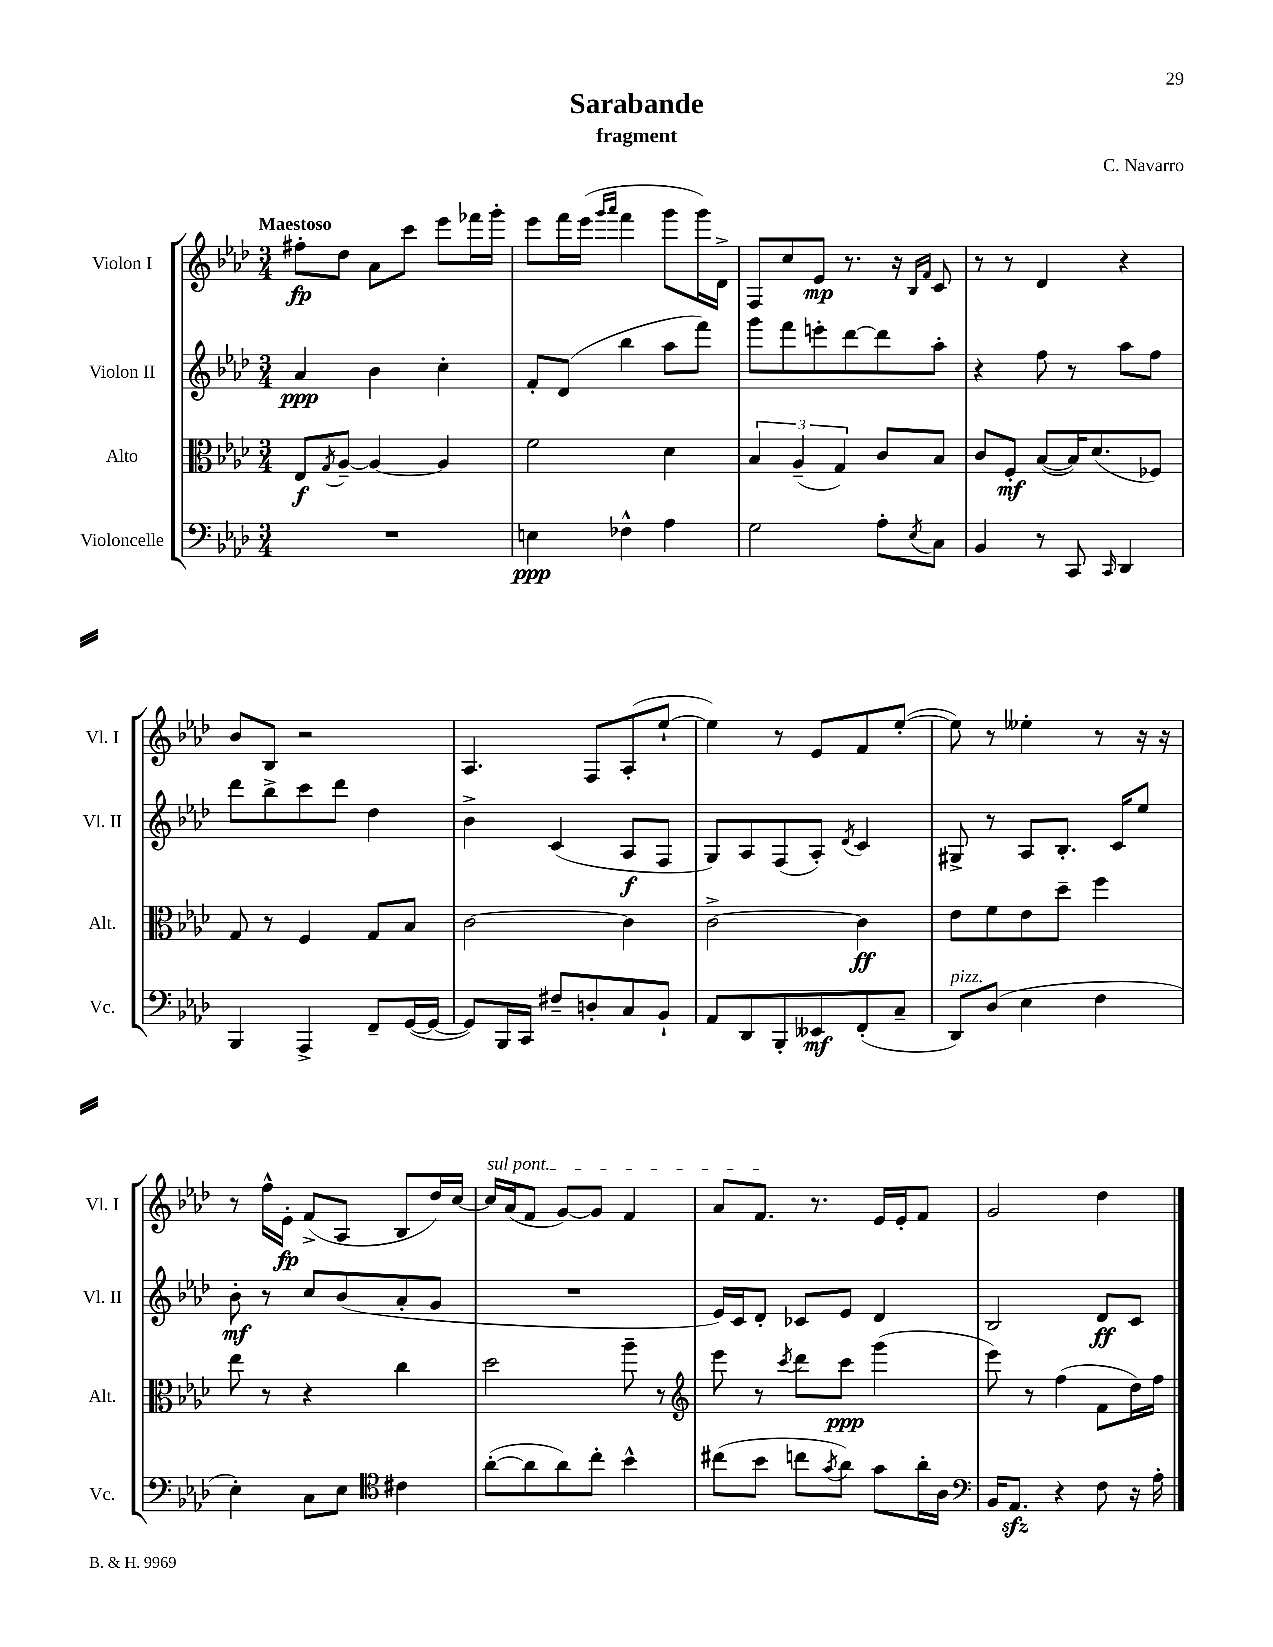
\header { title = "Sarabande" composer = "C. Navarro" subtitle = "fragment" }
<<
\new StaffGroup <<
\new Staff = "s0" \with { instrumentName = "Violon I" shortInstrumentName = "Vl. I" } {
    \clef treble \key aes \major \numericTimeSignature \time 3/4 \tempo "Maestoso"
    fis''8-.\fp des''8 aes'8 c'''8 ees'''8 fes'''16 g'''16-. |
    ees'''8 f'''16 ees'''16( \grace { g'''16 aes'''16 } f'''4 g'''8 g'''16) des'16-> |
    f8 c''8 ees'8\mp r8. r16 \grace { bes16 f'16 } c'8 |
    r8 r8 des'4 r4 |
    bes'8 bes8 r2 |
    aes4. f8 aes8-.( ees''8~-! |
    ees''4) r8 ees'8 f'8 ees''8~-.( |
    ees''8) r8 eeses''4-. r8 r16 r16 |
    r8 f''16-^ ees'16-.\fp f'8->( aes8 bes8 des''16) c''16~ |
    \once \override TextSpanner.bound-details.left.text = \markup { \italic "sul pont." } c''16\startTextSpan aes'16( f'8 g'8~) g'8 f'4 |
    aes'8 f'8.\stopTextSpan r8. ees'16 ees'16-. f'8 |
    g'2 des''4 \bar "|." |
}
\new Staff = "s1" \with { instrumentName = "Violon II" shortInstrumentName = "Vl. II" } {
    \clef treble \key aes \major \numericTimeSignature \time 3/4
    aes'4\ppp bes'4 c''4-. |
    f'8-. des'8( bes''4 aes''8 f'''8) |
    g'''8 f'''8 e'''8-. des'''8~ des'''8 aes''8-. |
    r4 f''8 r8 aes''8 f''8 |
    des'''8 bes''8-> c'''8 des'''8 des''4 |
    bes'4-> c'4( aes8\f f8 |
    g8) aes8 f8( aes8-.) \acciaccatura { des'8 } c'4 |
    gis8-> r8 aes8 bes8.-. c'16 ees''8 |
    bes'8-.\mf r8 c''8 bes'8( aes'8-. g'8 |
    R2. |
    ees'16) c'16 des'8-. ces'8 ees'8 des'4 |
    bes2 des'8\ff c'8 \bar "|." |
}
\new Staff = "s2" \with { instrumentName = "Alto" shortInstrumentName = "Alt." } {
    \clef alto \key aes \major \numericTimeSignature \time 3/4
    ees8\f \acciaccatura { g8 } aes8~-- aes4~ aes4 |
    f'2 des'4 |
    \tuplet 3/2 { bes4 aes4--( g4) } c'8 bes8 |
    c'8 f8-.\mf bes8~( bes16) des'8.( fes8) |
    g8 r8 f4 g8 bes8 |
    c'2~ c'4 |
    c'2~-> c'4\ff |
    ees'8 f'8 ees'8 des''8-- f''4 |
    ees''8 r8 r4 c''4 |
    des''2 aes''8-- r8 |
    \clef treble ees'''8 r8 \acciaccatura { c'''8 } des'''8 c'''8\ppp g'''4( |
    ees'''8) r8 f''4( f'8 des''16) f''16 \bar "|." |
}
\new Staff = "s3" \with { instrumentName = "Violoncelle" shortInstrumentName = "Vc." } {
    \clef bass \key aes \major \numericTimeSignature \time 3/4
    R2. |
    e4\ppp fes4-^ aes4 |
    g2 aes8-. \acciaccatura { ees8 } c8 |
    bes,4 r8 c,8 \grace { c,16 } des,4 |
    bes,,4 aes,,4-> f,8-- g,16~( g,16~ |
    g,8) bes,,16 c,16 fis8-- d8-. c8 bes,8-! |
    aes,8 des,8 bes,,8-. eeses,8\mf f,8-.( c8-- |
    des,8^\markup { \italic "pizz." }) des8( ees4 f4 |
    ees4-.) c8 ees8 \clef tenor cis'4 |
    aes'8~-.( aes'8 aes'8) c''8-. bes'4-^ |
    cis''8( bes'8 c''8 \acciaccatura { g'8 } aes'8) g'8 aes'16-. aes16 |
    \clef bass bes,16 aes,8.\sfz r4 f8 r16 aes16-. \bar "|." |
}
>>
>>
\layout { \context { \Score \remove "Bar_number_engraver" } }
